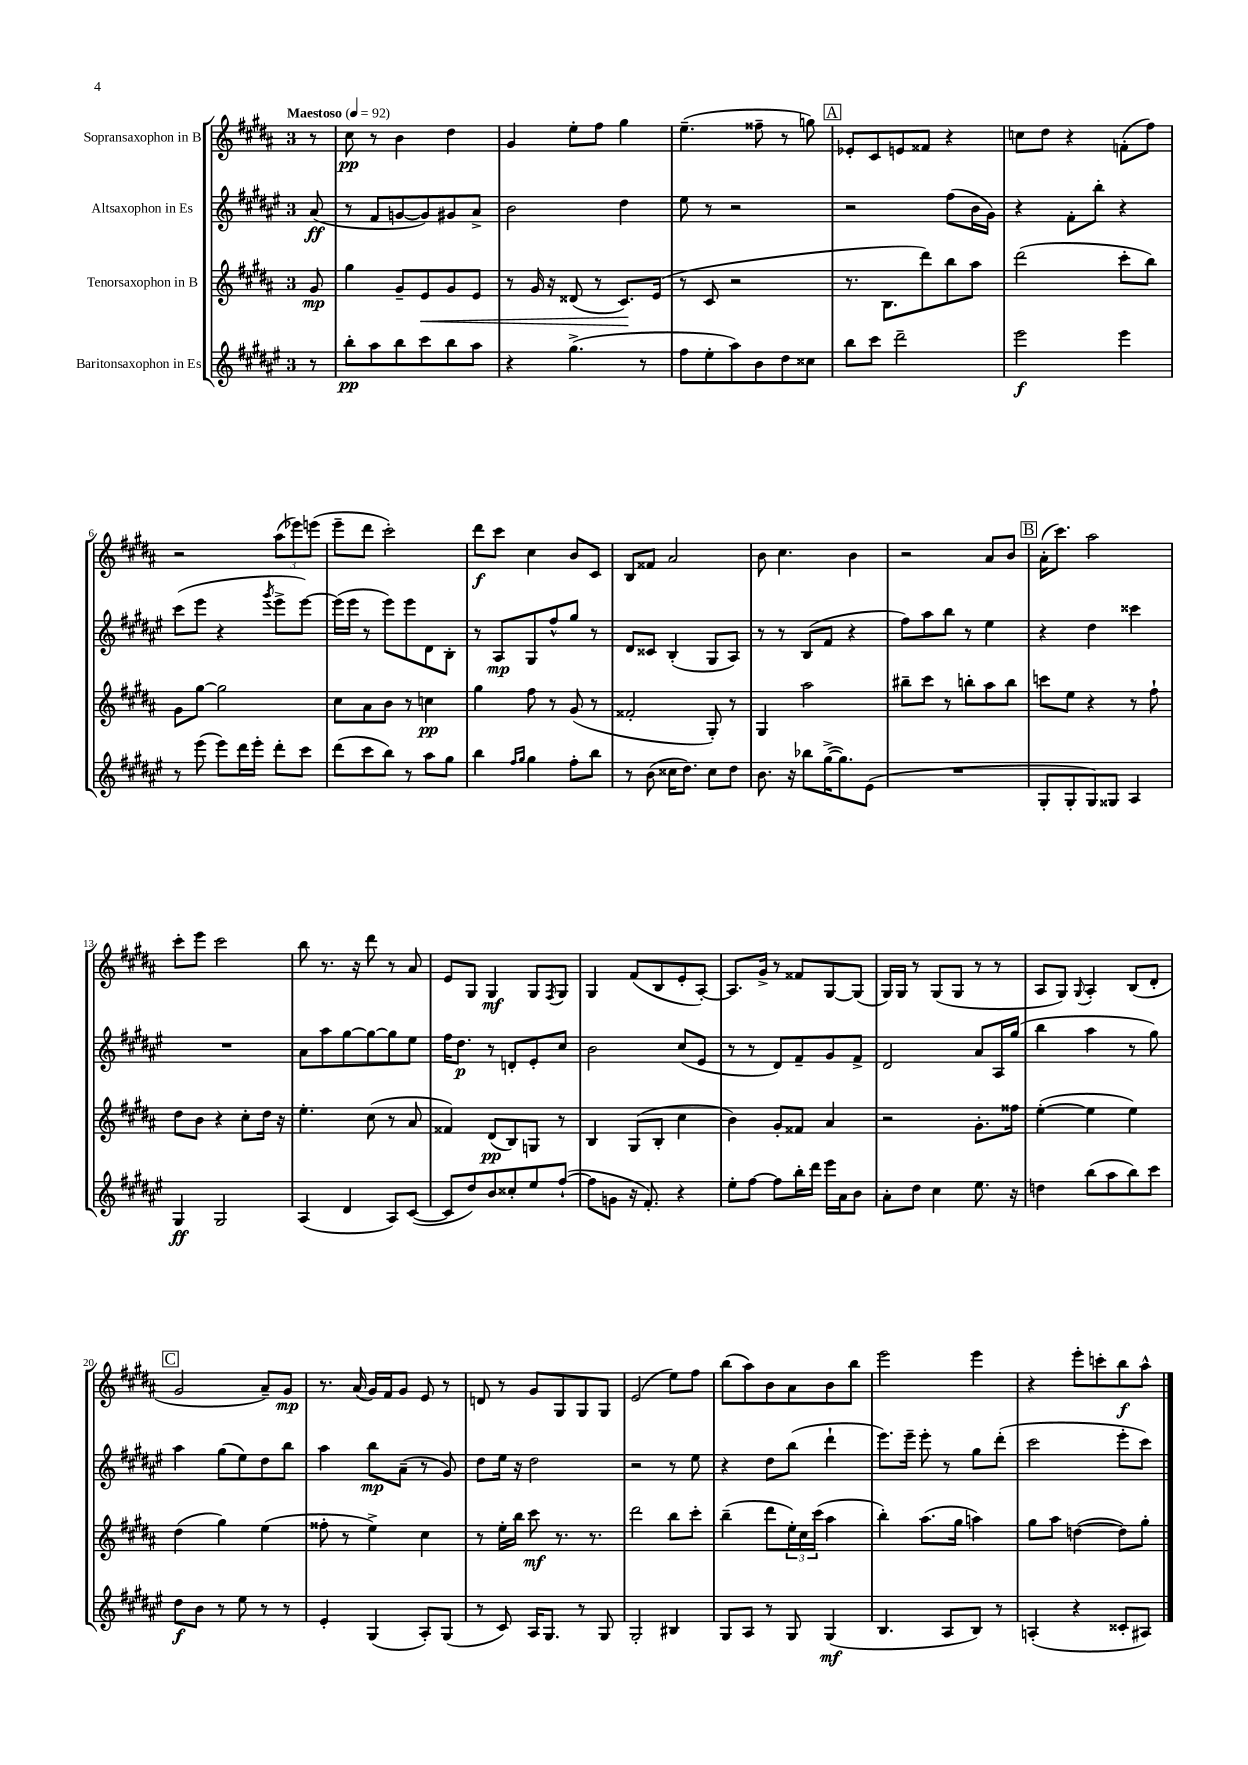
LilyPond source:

<<
\new StaffGroup <<
\new Staff = "s0" \with { instrumentName = "Sopransaxophon in B" } {
    \clef treble \key b \major \once \override Staff.TimeSignature.style = #'single-digit \time 3/4 \partial 8 \tempo "Maestoso" 4 = 92
    r8 |
    cis''8\pp r8 b'4 dis''4 |
    gis'4 e''8-. fis''8 gis''4 |
    e''4.--( fisis''8-- r8 g''8) |
    \mark \markup { \box "A" } ees'8-. cis'8 e'8 fisis'8 r4 |
    c''8 dis''8 r4 f'8-.( fis''8) |
    r2 \tuplet 3/2 { ais''8( ees'''8) e'''8( } |
    e'''8-- dis'''8 cis'''2-.) |
    dis'''8\f cis'''8 cis''4 b'8 cis'8 |
    b8 fisis'8 ais'2 |
    b'8 cis''4. b'4 |
    r2 ais'8 b'8 |
    \mark \markup { \box "B" } ais'16-.( cis'''8.) ais''2 |
    cis'''8-. e'''8 cis'''2 |
    b''8 r8. r16 dis'''8 r8 ais'8 |
    e'8 gis8 gis4\mf gis8 \acciaccatura { fis8 } gis8 |
    gis4 fis'8( b8 e'8-. ais8~-.) |
    ais8. gis'16-> r8 fisis'8 gis8~ gis8( |
    gis16) gis16 r8 gis8( gis8 r8 r8 |
    ais8 gis8) \appoggiatura { gis8 } ais4-. b8( dis'8-. |
    \mark \markup { \box "C" } gis'2 ais'8--) gis'8\mp |
    r8. ais'16( gis'16) fis'16 gis'8 e'8 r8 |
    d'8 r8 gis'8 gis8 gis8 gis8 |
    e'2( e''8) fis''8 |
    b''8( ais''8) b'8 ais'8 b'8 b''8 |
    e'''2 e'''4 |
    r4 e'''8-. c'''8-. b''8\f ais''8-^ \bar "|." |
}
\new Staff = "s1" \with { instrumentName = "Altsaxophon in Es" } {
    \clef treble \key fis \major \once \override Staff.TimeSignature.style = #'single-digit \time 3/4 \partial 8
    ais'8\ff( |
    r8 fis'8 g'8~ g'8) gis'8 ais'8-> |
    b'2 dis''4 |
    eis''8 r8 r2 |
    \mark \markup { \box "A" } r2 fis''8( b'16 gis'16) |
    r4 fis'8-. b''8-. r4 |
    cis'''8( eis'''8 r4 \acciaccatura { gis'''8 } eis'''8-> eis'''8~) |
    eis'''16( eis'''16 r8 eis'''8) eis'''8 dis'8 b8-. |
    r8 ais8\mp gis8 fis''8-^ gis''8 r8 |
    dis'8 cisis'8 b4-.( gis8 ais8) |
    r8 r8 b8( fis'8 r4 |
    fis''8) ais''8 b''8 r8 eis''4 |
    \mark \markup { \box "B" } r4 dis''4 cisis'''4 |
    R2. |
    ais'8 ais''8 gis''8~ gis''8~ gis''8 eis''8 |
    fis''16 dis''8.\p r8 d'8-. eis'8-. cis''8 |
    b'2 cis''8( eis'8 |
    r8 r8 dis'8) fis'8-- gis'8 fis'8-> |
    dis'2 ais'8 ais16 gis''16( |
    b''4 ais''4 r8 gis''8) |
    \mark \markup { \box "C" } ais''4 gis''8( eis''8) dis''8 b''8 |
    ais''4 b''8\mp ais'8--( r8 gis'8) |
    dis''8 eis''16 r16 dis''2 |
    r2 r8 eis''8 |
    r4 dis''8 b''8( dis'''4-! |
    eis'''8.) eis'''16-- eis'''8-. r8 gis''8 dis'''8-.( |
    cis'''2 eis'''8-. cis'''8) \bar "|." |
}
\new Staff = "s2" \with { instrumentName = "Tenorsaxophon in B" } {
    \clef treble \key b \major \once \override Staff.TimeSignature.style = #'single-digit \time 3/4 \partial 8
    gis'8\mp |
    gis''4 gis'8-- e'8\< gis'8 e'8 |
    r8 gis'16 r16 disis'8( r8 cis'8.\!) e'16( |
    r8 cis'8 r2 |
    \mark \markup { \box "A" } r8. b8. dis'''8) b''8 ais''8 |
    dis'''2( cis'''8-. b''8) |
    gis'8 gis''8~ gis''2 |
    cis''8 ais'8 b'8 r8 c''4\pp |
    gis''4 fis''8 r8 gis'8( r8 |
    fisis'2-. gis8-.) r8 |
    gis4 ais''2 |
    bis''8-- cis'''8 r8 b''8-. ais''8 b''8 |
    \mark \markup { \box "B" } c'''8 e''8 r4 r8 fis''8-! |
    dis''8 b'8 r4 cis''8-. dis''16 r16 |
    e''4.-. cis''8( r8 ais'8 |
    fisis'4) dis'8\pp( b8) g8 r8 |
    b4 gis8( b8-. cis''4 |
    b'4) gis'8-. fisis'8 ais'4 |
    r2 gis'8.-. fisis''16 |
    e''4~-.( e''4 e''4) |
    \mark \markup { \box "C" } dis''4( gis''4) e''4( |
    fisis''8-. r8 e''4->) cis''4 |
    r8 e''16-. b''16 cis'''8\mf r8. r8. |
    dis'''2 b''8 cis'''8-. |
    b''4--( dis'''8 \tuplet 3/2 { e''16-.) cis''16 cis'''16( } ais''4 |
    b''4-.) ais''8.( gis''16 a''4) |
    gis''8 ais''8 d''4~( d''8) gis''8-. \bar "|." |
}
\new Staff = "s3" \with { instrumentName = "Baritonsaxophon in Es" } {
    \clef treble \key fis \major \once \override Staff.TimeSignature.style = #'single-digit \time 3/4 \partial 8
    r8 |
    b''8-.\pp ais''8 b''8 cis'''8 b''8 ais''8 |
    r4 gis''4.->( r8 |
    fis''8 eis''8-. ais''8) b'8 dis''8 cisis''8 |
    \mark \markup { \box "A" } b''8 cis'''8 dis'''2-- |
    eis'''2\f eis'''4 |
    r8 eis'''8( eis'''8) dis'''16 eis'''16-. dis'''8-. cis'''8 |
    dis'''8( cis'''8 b''8) r8 ais''8 gis''8 |
    b''4 \grace { fis''16 gis''16 } gis''4 fis''8-. b''8 |
    r8 b'8( cisis''16 dis''8.) cisis''8 dis''8 |
    b'8. r16 bes''8 gis''16~->( gis''8.) eis'8( |
    R2. |
    \mark \markup { \box "B" } gis8-. gis8-. gis8) gisis8 ais4 |
    gis4\ff gis2 |
    ais4( dis'4 ais8) cis'8~( |
    cis'8 dis''8) b'8 cisis''8-. eis''8 fis''8~-!( |
    fis''8 g'8 r16 fis'8.-.) r4 |
    eis''8-. fis''8~ fis''8 b''16-. dis'''16 eis'''16 ais'16 b'8 |
    ais'8-. dis''8 cis''4 eis''8. r16 |
    d''4 b''8( ais''8 b''8) cis'''8 |
    \mark \markup { \box "C" } dis''8\f b'8 r8 eis''8 r8 r8 |
    eis'4-. gis4( ais8-.) gis8( |
    r8 cis'8) ais16 gis8. r8 gis8 |
    gis2-. bis4 |
    gis8 ais8 r8 gis8 gis4\mf( |
    b4. ais8 b8) r8 |
    a4-.( r4 cisis'8-. ais8) \bar "|." |
}
>>
>>
